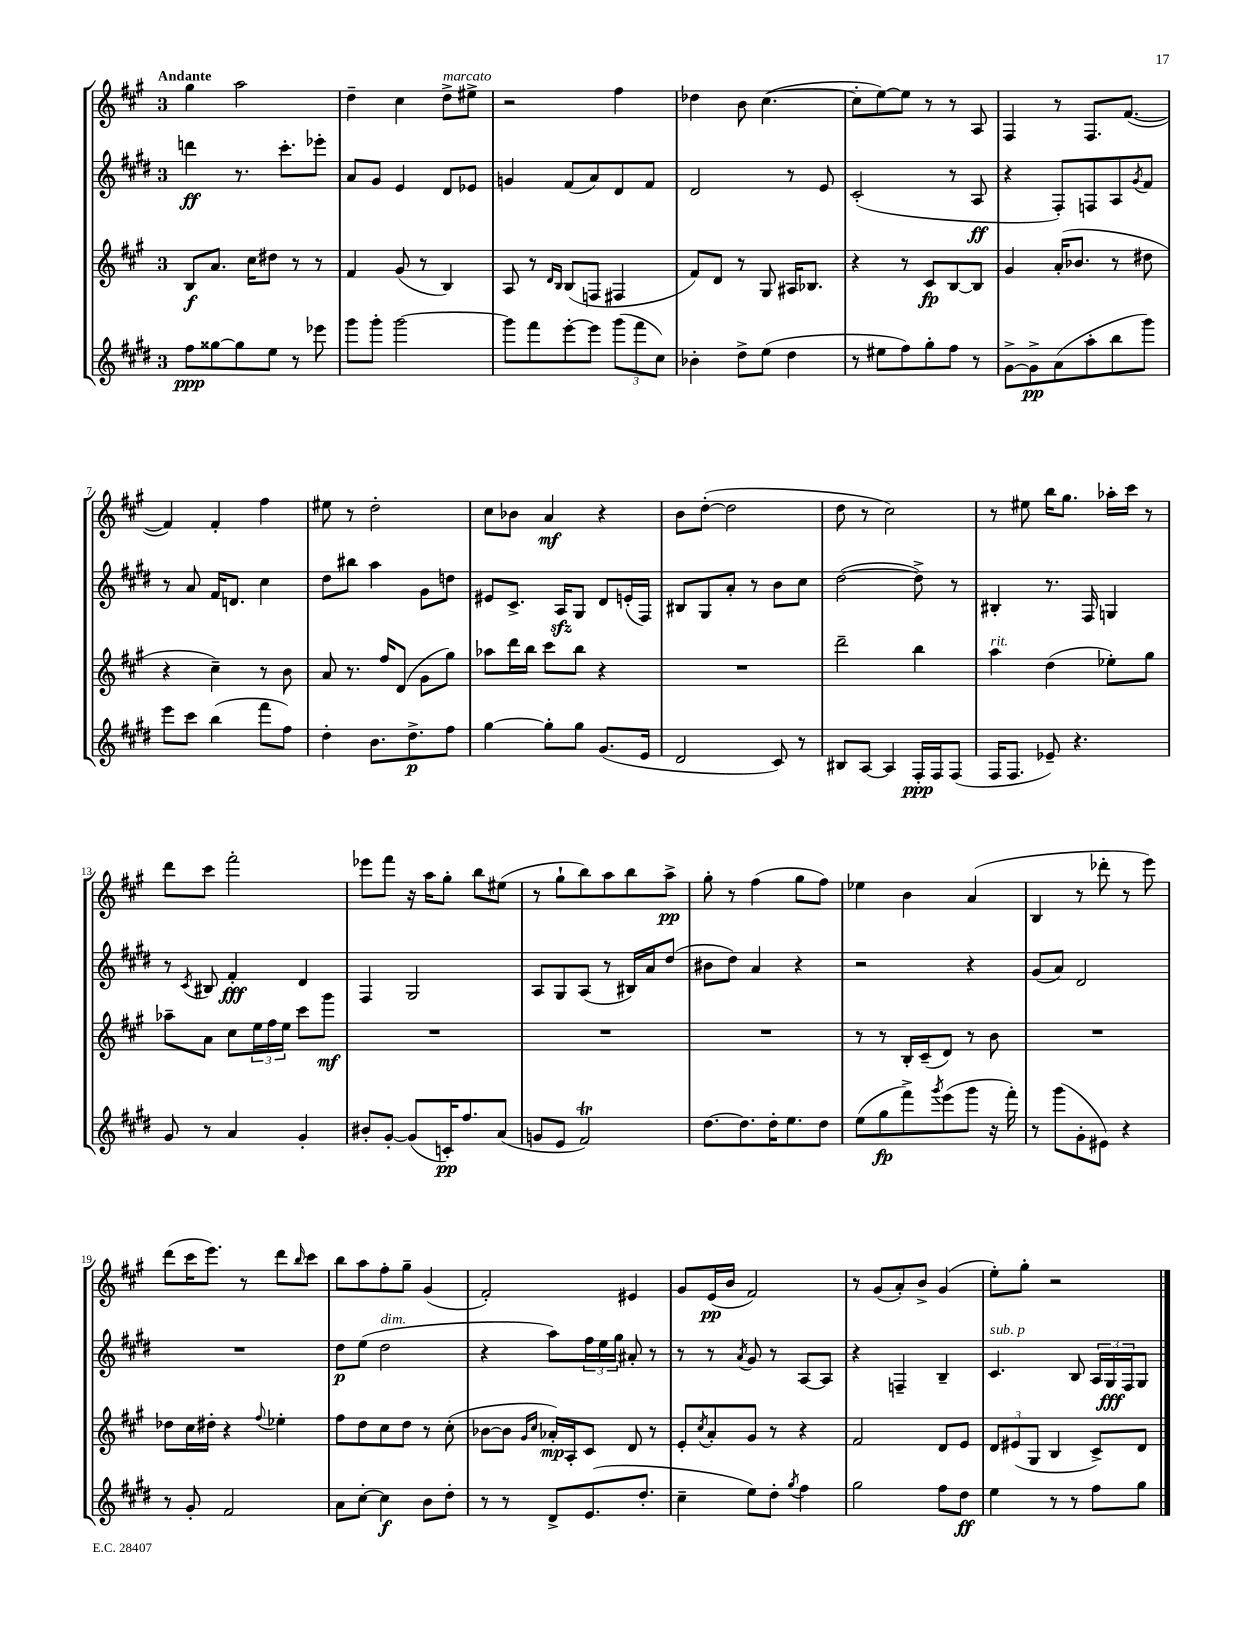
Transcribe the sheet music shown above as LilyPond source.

<<
\new StaffGroup <<
\new Staff = "s0" {
    \clef treble \key a \major \once \override Staff.TimeSignature.style = #'single-digit \time 3/4 \tempo "Andante"
    gis''4 a''2 |
    d''4-- cis''4 d''8->^\markup { \italic "marcato" } eis''8-> |
    r2 fis''4 |
    des''4 b'8 cis''4.~( |
    cis''8-. e''8~) e''8 r8 r8 a8 |
    fis4 r8 fis8. fis'8.~( |
    fis'4) fis'4-. fis''4 |
    eis''8 r8 d''2-. |
    cis''8 bes'8 a'4\mf r4 |
    b'8 d''8~-.( d''2 |
    d''8 r8 cis''2) |
    r8 eis''8 b''16 gis''8. aes''16-. cis'''16 r8 |
    d'''8 cis'''8 fis'''2-. |
    ees'''8 fis'''8 r16 a''16 gis''8-. b''8 eis''8( |
    r8 gis''8-! b''8) a''8 b''8 a''8->\pp |
    gis''8-. r8 fis''4( gis''8 fis''8) |
    ees''4 b'4 a'4( |
    b4 r8 des'''8-. r8 e'''8) |
    d'''8( cis'''16 e'''8.) r8 d'''8 \grace { b''16 } cis'''8 |
    b''8 a''8 fis''8-. gis''8-- gis'4( |
    fis'2-.) eis'4 |
    gis'8 e'16\pp( b'16 fis'2) |
    r8 gis'8( a'8-.) b'8-> gis'4( |
    e''8-.) gis''8-. r2 \bar "|." |
}
\new Staff = "s1" {
    \clef treble \key e \major \once \override Staff.TimeSignature.style = #'single-digit \time 3/4
    d'''4\ff r8. cis'''8.-. ees'''8-. |
    a'8 gis'8 e'4 dis'8 ees'8 |
    g'4 fis'8( a'8) dis'8 fis'8 |
    dis'2 r8 e'8 |
    cis'2-.( r8 a8\ff |
    r4 fis8-.) f8 a8 \acciaccatura { gis'8 } fis'8 |
    r8 a'8 fis'16 d'8. cis''4 |
    dis''8 bis''8 a''4 gis'8 d''8 |
    eis'8 cis'8.-> a16\sfz gis8 dis'8 e'16-.( fis16) |
    bis8 gis8 a'8-. r8 b'8 cis''8 |
    dis''2~( dis''8->) r8 |
    bis4-. r8. fis16 g4 |
    r8 \acciaccatura { cis'8 } bis8 fis'4-.\fff dis'4 |
    fis4 gis2 |
    a8 gis8 a8( r8 bis16) a'16 dis''8( |
    bis'8 dis''8) a'4 r4 |
    r2 r4 |
    gis'8( a'8) dis'2 |
    R2. |
    dis''8\p e''8( dis''2^\markup { \italic "dim." } |
    r4 a''8) \tuplet 3/2 { fis''16 e''16 gis''16 } ais'8-. r8 |
    r8 r8 \acciaccatura { a'8 } gis'8 r8 a8~ a8 |
    r4 f4-- b4-- |
    cis'4.^\markup { \italic "sub. p" } b8 \tuplet 3/2 { a16 gis16\fff fis16 } gis8 \bar "|." |
}
\new Staff = "s2" {
    \clef treble \key a \major \once \override Staff.TimeSignature.style = #'single-digit \time 3/4
    b8\f a'8. cis''16 dis''8 r8 r8 |
    fis'4 gis'8( r8 b4) |
    a8 r8 \grace { d'16 b16 } b8( f8 fis4 |
    fis'8) d'8 r8 gis8 ais16 bes8. |
    r4 r8 cis'8\fp b8~ b8 |
    gis'4 a'16-.( bes'8. r8 dis''8 |
    r4 cis''4--) r8 b'8 |
    a'8 r8. fis''16 d'8( gis'8 gis''8) |
    aes''8 d'''16 b''16 cis'''8 b''8 r4 |
    R2. |
    d'''2-- b''4 |
    a''4^\markup { \italic "rit." } d''4( ees''8-.) gis''8 |
    aes''8-- a'8 cis''8 \tuplet 3/2 { e''16 fis''16 e''16 } cis'''8 gis'''8\mf |
    R2. |
    R2. |
    R2. |
    r8 r8 b16-. cis'16--( d'8) r8 b'8 |
    R2. |
    des''8 cis''16 dis''16-. r4 \appoggiatura { fis''8 } ees''4-. |
    fis''8 d''8 cis''8 d''8 r8 cis''8-.( |
    bes'8~ bes'8 \grace { gis'16 cis''16 } aes'16-.\mp) a16-. cis'8 d'8 r8 |
    e'8-. \acciaccatura { cis''8 } a'8-. gis'8 r8 r4 |
    fis'2 d'8 e'8 |
    \tuplet 3/2 { d'8 eis'8( gis8 } b4 cis'8->) d'8 \bar "|." |
}
\new Staff = "s3" {
    \clef treble \key e \major \once \override Staff.TimeSignature.style = #'single-digit \time 3/4
    fis''8\ppp gisis''8~ gisis''8 e''8 r8 ees'''8 |
    gis'''8 gis'''8-. gis'''2~ |
    gis'''8 fis'''8 e'''8~-. e'''8 \tuplet 3/2 { gis'''8( fis'''8 cis''8) } |
    bes'4-. dis''8-> e''8( dis''4 |
    r8 eis''8 fis''8) gis''8-. fis''8 r8 |
    gis'8~-> gis'8->\pp a'8( a''8-. b''8 gis'''8) |
    e'''8 cis'''8 b''4( fis'''8 fis''8) |
    dis''4-. b'8. dis''8.->\p fis''8 |
    gis''4~ gis''8-. gis''8 gis'8.( e'16 |
    dis'2 cis'8) r8 |
    bis8 a8~ a4 fis16-.\ppp fis16 fis8( |
    fis16 fis8. ees'8--) r4. |
    gis'8 r8 a'4 gis'4-. |
    bis'8-. gis'8~-. gis'8( c'16-.\pp) fis''8. a'8( |
    g'8 e'8 fis'2\trill) |
    dis''8.~ dis''8. dis''16-. e''8. dis''8 |
    e''8( gis''8\fp fis'''8->) \acciaccatura { gis'''8 } e'''8( gis'''8 r16 fis'''16-.) |
    r8 gis'''8( gis'8-. eis'8) r4 |
    r8 gis'8-. fis'2 |
    a'8 cis''8~-. cis''4\f b'8 dis''8-. |
    r8 r8 dis'8-> e'8.( dis''8.-. |
    cis''4-- e''8) dis''8-. \acciaccatura { gis''8 } fis''4 |
    gis''2 fis''8 dis''8\ff |
    e''4 r8 r8 fis''8 gis''8 \bar "|." |
}
>>
>>
